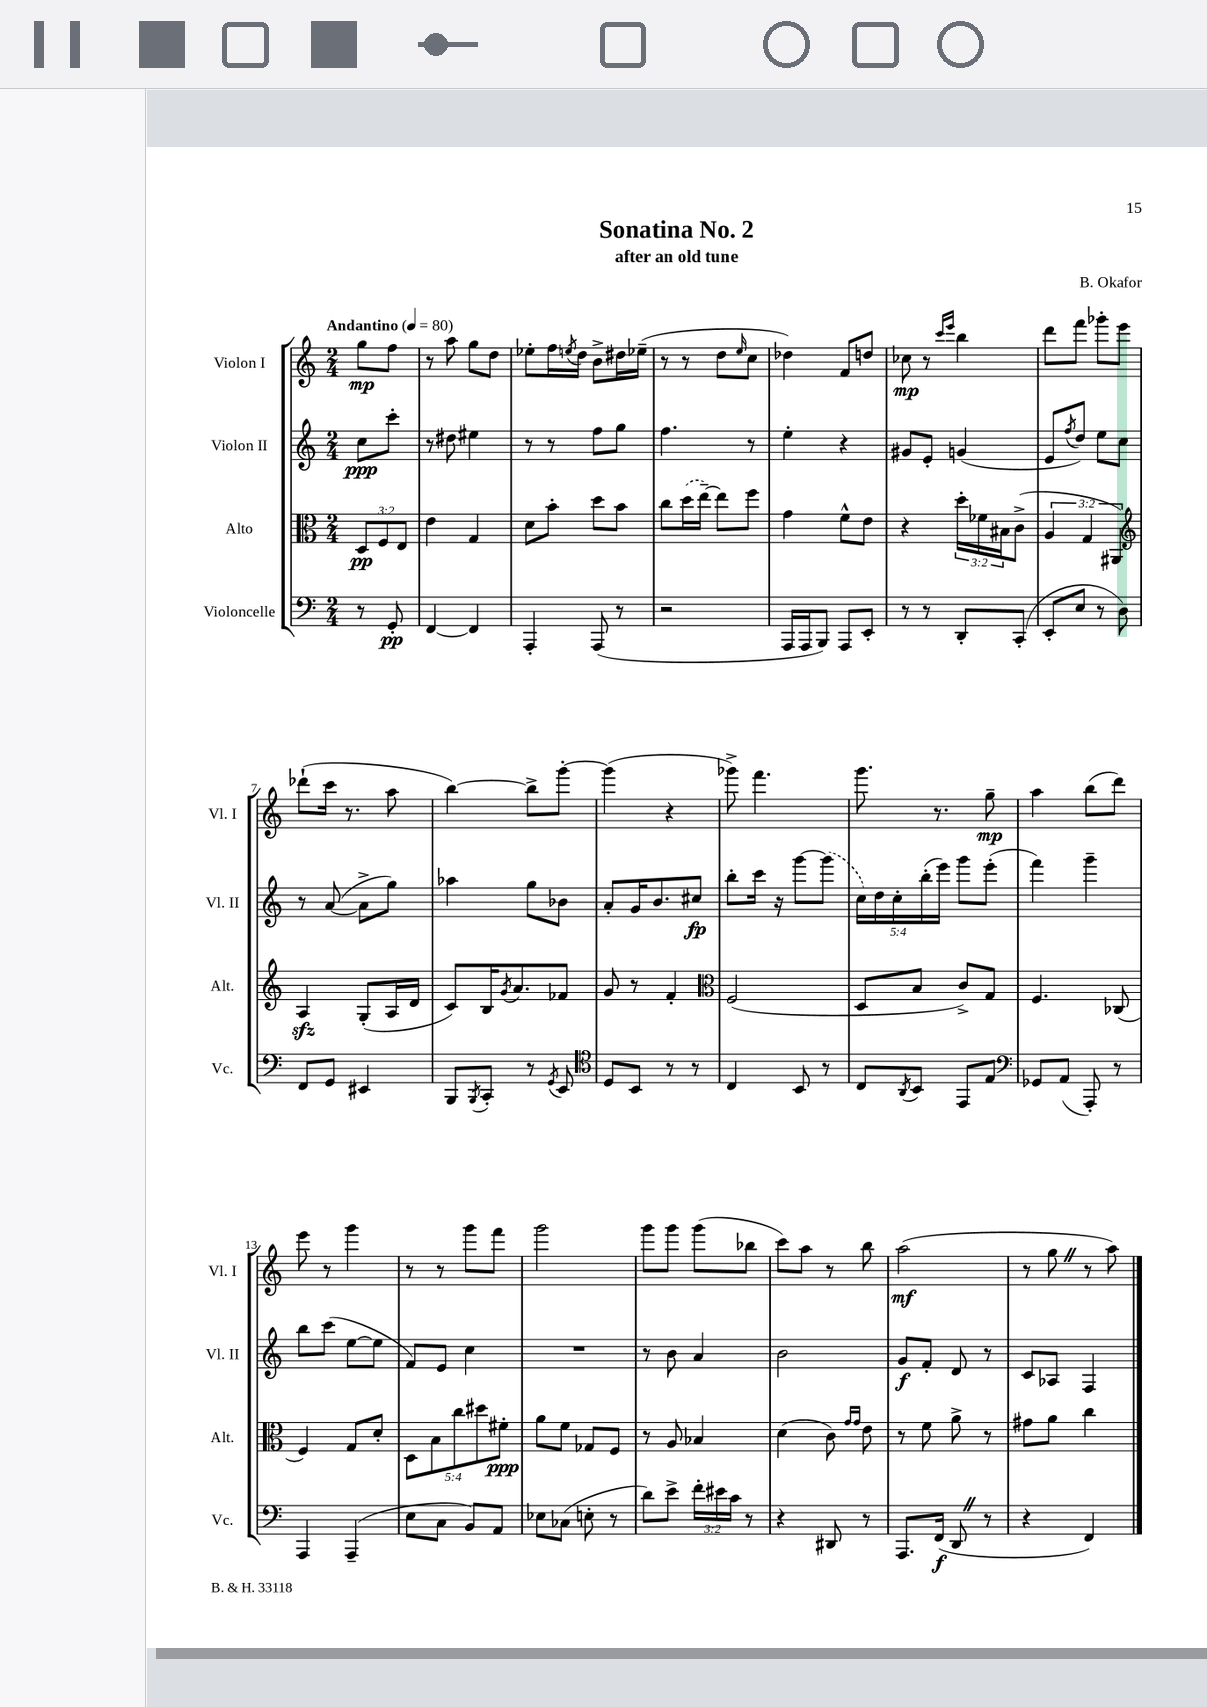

**kern	**dynam	**kern	**dynam	**kern	**dynam	**kern	**dynam
*part4	*part4	*part3	*part3	*part2	*part2	*part1	*part1
*staff4	*staff4	*staff3	*staff3	*staff2	*staff2	*staff1	*staff1
*I"Violoncelle	*	*I"Alto	*	*I"Violon II	*	*I"Violon I	*
*I'Vc.	*	*I'Alt.	*	*I'Vl. II	*	*I'Vl. I	*
*clefF4	*	*clefC3	*	*clefG2	*	*clefG2	*
*k[]	*	*k[]	*	*k[]	*	*k[]	*
*M2/4	*	*M2/4	*	*M2/4	*	*M2/4	*
*MM80	*	*MM80	*	*MM80	*	*MM80	*
=	=	=	=	=	=	=	=
!	!	!	!	!	!	!LO:TX:a:B:t=Andantino	!
8r	.	12D/L	pp	8cc\L	ppp	8gg\L	mp
.	.	12F/	.	.	.	.	.
8GG'/	pp	.	.	8ccc'\J	.	8ff\J	.
.	.	12E/J	.	.	.	.	.
=1	=1	=1	=1	=1	=1	=1	=1
[4FF/	.	4e\	.	8r	.	8r	.
.	.	.	.	8dd#X\	.	8aa\	.
4FF/]	.	4G/	.	4ee#X\	.	8gg\L	.
.	.	.	.	.	.	8dd\J	.
=2	=2	=2	=2	=2	=2	=2	=2
4AAA'/	.	8d\L	.	8r	.	8ee-X'\L	.
.	.	8b'\J	.	8r	.	16ff\L	.
.	.	.	.	.	.	8qeen/	.
.	.	.	.	.	.	16dd\JJ	.
(8AAA/	.	8dd\L	.	8ff\L	.	8b^\L	.
8r	.	8b\J	.	8gg\J	.	16dd#X\L	.
.	.	.	.	.	.	(16ee-X~\JJ	.
=3	=3	=3	=3	=3	=3	=3	=3
2r	.	8cc\L	.	4.ff\	.	8r	.
.	.	(16dd\L	.	.	.	8r	.
.	.	[16ee~\JJ)	.	.	.	.	.
.	.	8ee\L]	.	.	.	8dd\L	.
.	.	.	.	.	.	16qqee/	.
.	.	8ff\J	.	8r	.	8cc\J	.
=4	=4	=4	=4	=4	=4	=4	=4
16AAA/LL	.	4g\	.	4ee'\	.	4dd-X\)	.
16AAA/J	.	.	.	.	.	.	.
8BBB/J)	.	.	.	.	.	.	.
8AAA/L	.	8f^^\L	.	4r	.	8f/L	.
8EE'/J	.	8e\J	.	.	.	8ddn/J	.
=5	=5	=5	=5	=5	=5	=5	=5
8r	.	4r	.	8g#X/L	.	8cc-X\	mp
8r	.	.	.	8e'/J	.	8r	.
.	.	.	.	.	.	16qqccc/LL	.
.	.	.	.	.	.	16qqeee/JJ	.
8DD'/L	.	24dd'\LL	.	(4gn/	.	4bb\	.
.	.	24f-X\	.	.	.	.	.
.	.	24B#X\J	.	.	.	.	.
(8CC'/J	.	(8c^\J	.	.	.	.	.
=6	=6	=6	=6	=6	=6	=6	=6
8EE'/L	.	6A/	.	8e/L	.	8ddd\L	.
.	.	.	.	8qff/	.	.	.
8E/J	.	.	.	8dd/J)	.	8fff\J	.
.	.	6G/	.	.	.	.	.
8r	.	.	.	8ee\L	.	8ggg-X'\L	.
.	.	6AA#X/)	.	.	.	.	.
8D\)	.	.	.	8cc\J	.	8eee\J	.
!!LO:LB:g=z
=7	=7	=7	=7	=7	=7	=7	=7
*	*	*clefG2	*	*	*	*	*
8FF/L	.	4Azz/	.	8r	.	(8ddd-X`\L	.
8GG/J	.	.	.	([8a/	.	16ccc\Jk	.
.	.	.	.	.	.	8.r	.
4EE#X/	.	(8G'/L	.	8a^\L]	.	.	.
.	.	16A/L	.	8gg\J)	.	8aa\	.
.	.	16d/JJ	.	.	.	.	.
=8	=8	=8	=8	=8	=8	=8	=8
8BBB/L	.	8c/L)	.	4aa-X\	.	[4bb\)	.
8qBBB/	.	.	.	.	.	.	.
8CC'/J	.	16B/K	.	.	.	.	.
.	.	8qg/	.	.	.	.	.
.	.	8.a/	.	.	.	.	.
8r	.	.	.	8gg\L	.	8bb^\L]	.
8qGG/	.	.	.	.	.	.	.
8EE/	.	8f-X/J	.	8b-X\J	.	[8ggg'\J	.
=9	=9	=9	=9	=9	=9	=9	=9
*clefC4	*	*	*	*	*	*	*
8D/L	.	8g/	.	8a'/L	.	(4ggg\]	.
8BB/J	.	8r	.	16g/K	.	.	.
.	.	.	.	8.b/	.	.	.
8r	.	4f'/	.	.	.	4r	.
8r	.	.	.	8cc#X/J	fp	.	.
=10	=10	=10	=10	=10	=10	=10	=10
*	*	*clefC3	*	*	*	*	*
4C/	.	(2F/	.	8bb'\L	.	8ggg-X^\)	.
.	.	.	.	16ccc\Jk	.	4.fff\	.
.	.	.	.	16r	.	.	.
8BB/	.	.	.	[8ggg\L	.	.	.
8r	.	.	.	(8ggg\J]	.	.	.
=11	=11	=11	=11	=11	=11	=11	=11
8C/L	.	8D/L	.	20cc\LL)	.	8.ggg\	.
.	.	.	.	20dd\	.	.	.
.	.	.	.	20cc'\	.	.	.
8qAA/	.	.	.	.	.	.	.
8BB/J	.	8B/J	.	.	.	.	.
.	.	.	.	(20bb'\	.	.	.
.	.	.	.	.	.	8.r	.
.	.	.	.	20eee\JJ)	.	.	.
8EE/L	.	8c^/L)	.	8ggg\L	.	.	.
8E/J	.	8G/J	.	(8eee'\J	.	8gg~\	mp
=12	=12	=12	=12	=12	=12	=12	=12
*clefF4	*	*	*	*	*	*	*
8GG-X/L	.	4.F/	.	4fff\)	.	4aa\	.
(8AA/J	.	.	.	.	.	.	.
8AAA'/)	.	.	.	4ggg~\	.	(8bb\L	.
8r	.	(8C-X/	.	.	.	8ddd\J)	.
!!LO:LB:g=z
=13	=13	=13	=13	=13	=13	=13	=13
4AAA/	.	4F/)	.	8bb\L	.	8eee\	.
.	.	.	.	(8ccc\J	.	8r	.
(4AAA~/	.	8G/L	.	[8ee\L	.	4ggg\	.
.	.	8d'/J	.	8ee\J]	.	.	.
=14	=14	=14	=14	=14	=14	=14	=14
8E\L	.	10D\L	.	8f/L)	.	8r	.
.	.	10B\	.	.	.	.	.
8C\J	.	.	.	8e/J	.	8r	.
.	.	10cc\	.	.	.	.	.
8BB/L)	.	.	.	4cc\	.	8ggg\L	.
.	.	10dd#X\	.	.	.	.	.
8AA/J	.	.	.	.	.	8fff\J	.
.	.	10f#X'\J	ppp	.	.	.	.
=15	=15	=15	=15	=15	=15	=15	=15
8E-X\L	.	8a\L	.	2r	.	2ggg\	.
(8C-X\J	.	8f\J	.	.	.	.	.
8En'\	.	8G-X/L	.	.	.	.	.
8r	.	8F/J	.	.	.	.	.
=16	=16	=16	=16	=16	=16	=16	=16
8d\L)	.	8r	.	8r	.	8ggg\L	.
8e^\J	.	8A/	.	8b\	.	8ggg\J	.
24f'\LL	.	4B-X/	.	4a/	.	(8ggg\L	.
24e#X\	.	.	.	.	.	.	.
24c\JJ	.	.	.	.	.	.	.
8r	.	.	.	.	.	8bb-X\J	.
=17	=17	=17	=17	=17	=17	=17	=17
4r	.	(4d\	.	2b\	.	8ccc\L)	.
.	.	.	.	.	.	8aa\J	.
8DD#X/	.	8c\)	.	.	.	8r	.
.	.	16qqg/LL	.	.	.	.	.
.	.	16qqg/JJ	.	.	.	.	.
8r	.	8e\	.	.	.	8bb\	.
=18	=18	=18	=18	=18	=18	=18	=18
8.AAA/L	.	8r	.	8g/L	f	(2aa\	mf
.	.	8f\	.	8f'/J	.	.	.
(16FF/Jk	f	.	.	.	.	.	.
8DDZ/	.	8a^\	.	8d/	.	.	.
8r	.	8r	.	8r	.	.	.
=19	=19	=19	=19	=19	=19	=19	=19
4r	.	8g#X\L	.	8c/L	.	8r	.
.	.	8a\J	.	8A-X/J	.	8ggZ\	.
4FF/)	.	4cc\	.	4F/	.	8r	.
.	.	.	.	.	.	8aa\)	.
==	==	==	==	==	==	==	==
*-	*-	*-	*-	*-	*-	*-	*-
